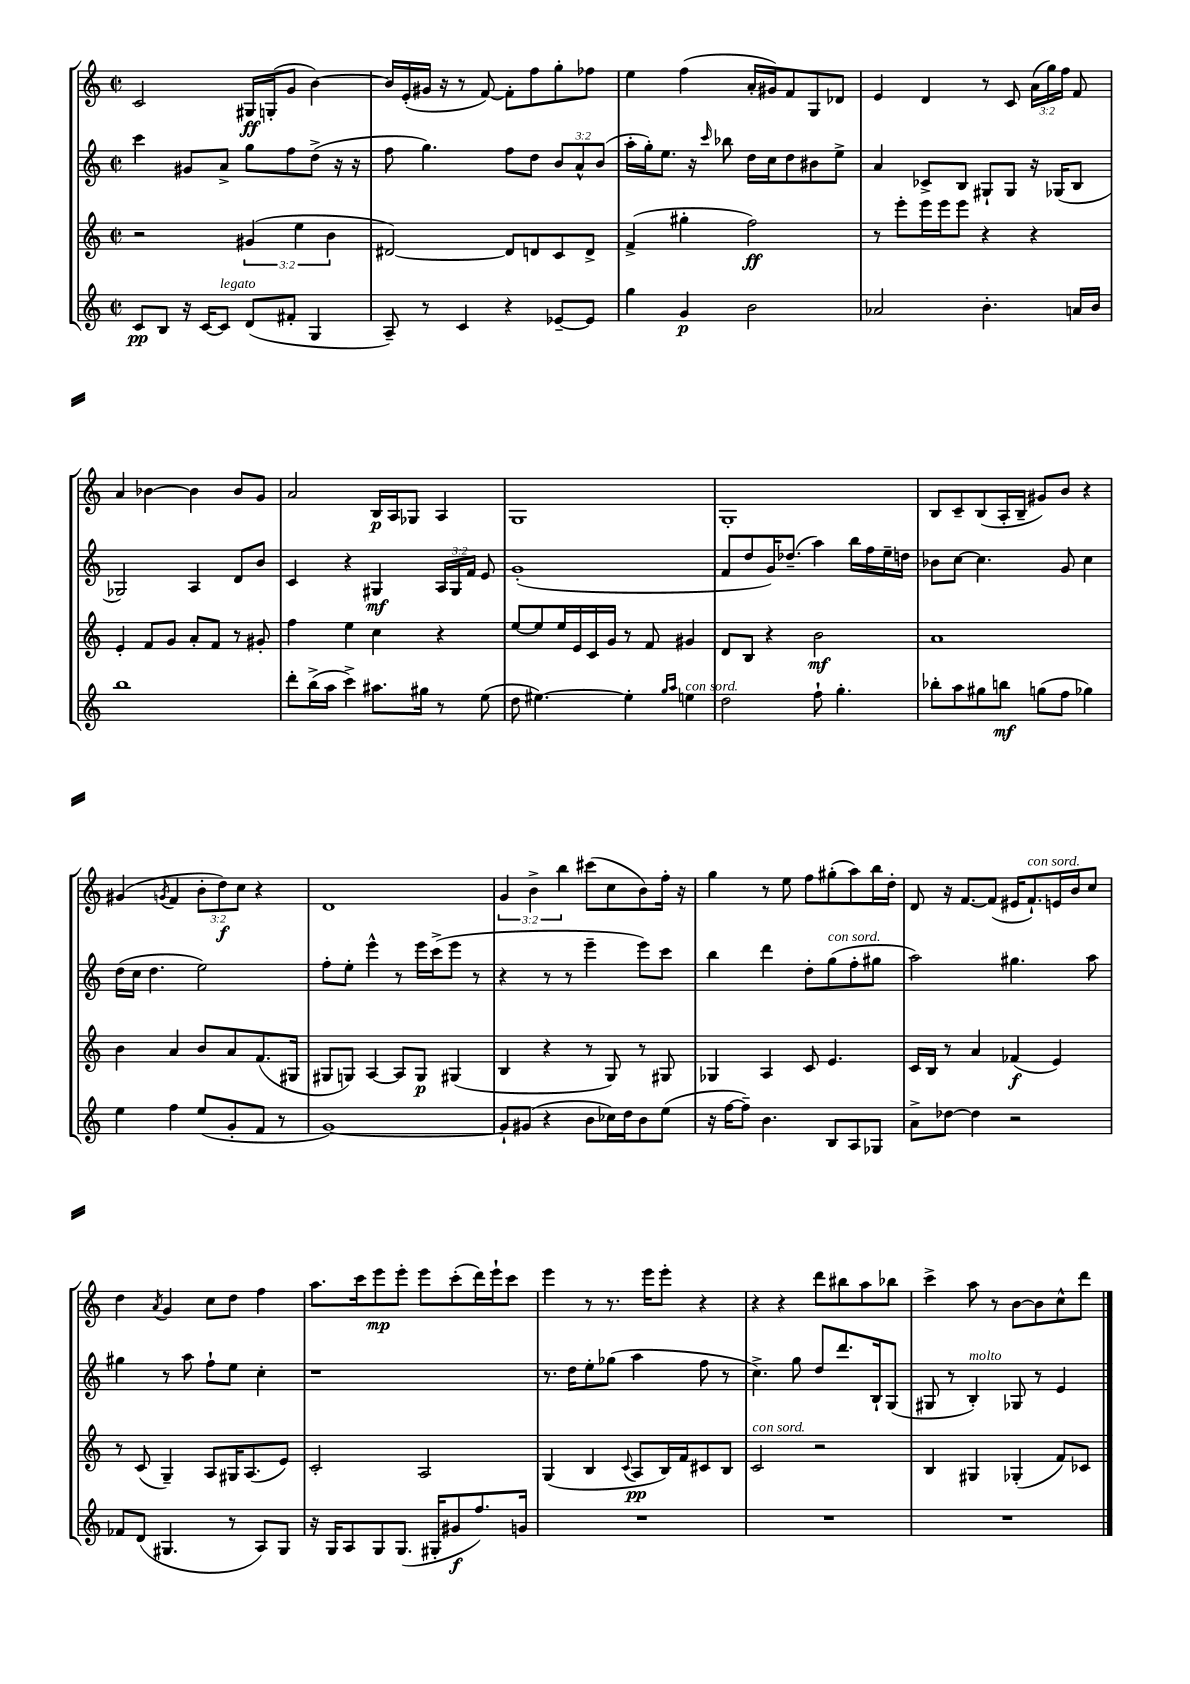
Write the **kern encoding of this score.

**kern	**kern	**kern	**kern
*staff4	*staff3	*staff2	*staff1
*clefG2	*clefG2	*clefG2	*clefG2
*k[]	*k[]	*k[]	*k[]
*M2/2	*M2/2	*M2/2	*M2/2
*met(c|)	*met(c|)	*met(c|)	*met(c|)
8c	2r	4ccc	2c
8B	.	.	.
16r	.	8g#	.
[16c	.	.	.
8c]	.	8a^	.
(8d	(6g#	8gg	16G#
.	.	.	(16G'
8f#'	.	8ff	8g
.	6ee	.	.
4G	.	(8dd^	[4b)
.	6b	.	.
.	.	16r	.
.	.	16r	.
=	=	=	=
8A~)	[2d#)	8ff	16b]
.	.	.	(16e'
8r	.	4.gg)	16g#
.	.	.	16r
4c	.	.	8r
.	.	.	[8f)
4r	8d#]	8ff	8f']
.	8d	8dd	8ff
[8e-~	8c	12b	8gg'
.	.	12a^^	.
8e-]	8d^	.	8ff-
.	.	(12b	.
=	=	=	=
4gg	(4f^	16aa'	4ee
.	.	16gg')	.
.	.	8.ee	.
4g	4gg#'	.	(4ff
.	.	16r	.
.	.	16qqccc	.
.	.	8bb-	.
2b	2ff)	16dd	16a'
.	.	16cc	16g#)
.	.	8dd	8f
.	.	8b#	8G
.	.	8ee^	8d-
=	=	=	=
2a-	8r	4a	4e
.	8eee'	.	.
.	16eee	8c-^	4d
.	16eee	.	.
.	8eee	8B	.
4.b'	4r	8G#`	8r
.	.	8G#	8c
.	4r	16r	(24a
.	.	.	24gg)
.	.	(16G-	.
.	.	.	24ff
16a	.	8B	8f
16b	.	.	.
=	=	=	=
1bb	4e'	2G-)	4a
.	8f	.	[4b-
.	8g	.	.
.	8a'	4A	4b-]
.	8f	.	.
.	8r	8d	8b-
.	8g#'	8b	8g
=	=	=	=
8ddd'	4ff	4c	2a
(16bb^	.	.	.
16aa	.	.	.
4ccc^)	4ee	4r	.
8.aa#	4cc	4G#	16B
.	.	.	16A
.	.	.	8G-
16gg#	.	.	.
8r	4r	24A	4A
.	.	24G#	.
.	.	24f	.
(8ee	.	8e	.
=	=	=	=
8dd	[8ee	(1g'	1G
[4.ee#)	8ee]	.	.
.	16ee	.	.
.	16e	.	.
.	16c	.	.
.	16g	.	.
4ee#']	8r	.	.
.	8f	.	.
16qqgg	.	.	.
16qqaa	.	.	.
4ee	4g#	.	.
=	=	=	=
2dd	8d	8f	1G'
.	8B	8dd	.
.	4r	16g)	.
.	.	(8.dd-~	.
8ff`	2b	4aa)	.
4.gg'	.	.	.
.	.	16bb	.
.	.	16ff	.
.	.	16ee~	.
.	.	16dd	.
=	=	=	=
8bb-'	1a	8b-	8B
8aa	.	[8cc	8c~
8gg#	.	4.cc]	(8B
8bb	.	.	16A'
.	.	.	16B~
(8gg	.	.	8g#)
8ff	.	8g	8b
4gg-)	.	4cc	4r
=	=	=	=
4ee	4b	(16dd	(4g#
.	.	16cc	.
.	.	4.dd	.
.	.	.	8qg
4ff	4a	.	4f
(8ee	8b	2ee)	12b'
.	.	.	12dd)
8g'	8a	.	.
.	.	.	12cc
8f	(8.f	.	4r
8r	.	.	.
.	16G#	.	.
=	=	=	=
[1g)	8G#	8ff'	1d
.	8G)	8ee'	.
.	[4A	4eee^^	.
.	8A]	8r	.
.	8G	16eee	.
.	.	(16ccc^	.
.	(4G#	8eee	.
.	.	8r	.
=	=	=	=
8g`]	4B	4r	6g
(8g#	.	.	.
.	.	.	6b^
4r	4r	8r	.
.	.	.	6bb
.	.	8r	.
8b	8r	4eee~	(8ccc#
16cc-)	8G)	.	8cc
16dd	.	.	.
8b	8r	8eee)	8b)
(8ee	8G#	8ccc	16ff'
.	.	.	16r
=	=	=	=
16r	4G-	4bb	4gg
[16ff	.	.	.
8ff~])	.	.	.
4.b	4A	4ddd	8r
.	.	.	8ee
.	8c	8dd'	8ff
8B	4.e	(8gg	(8gg#'
8A	.	8ff'	8aa)
8G-	.	8gg#	16bb
.	.	.	16dd'
=	=	=	=
8a^	16c	2aa)	8d
.	16B	.	.
[8dd-	8r	.	16r
.	.	.	[8.f
4dd-]	4a	.	.
.	.	.	(8f]
2r	(4f-	4.gg#	16e#
.	.	.	8.f`)
.	4e)	.	16e
.	.	.	16b
.	.	8aa	8cc
=	=	=	=
8f-	8r	4gg#	4dd
(8d	(8c	.	.
.	.	.	8qa
4.G#	4G~)	8r	4g
.	.	8aa	.
.	8A	8ff`	8cc
8r	16G#	8ee	8dd
.	(8.A	.	.
8A)	.	4cc'	4ff
8G#	8e)	.	.
=	=	=	=
16r	2c'	1r	8.aa
16G	.	.	.
8A	.	.	.
.	.	.	16ccc
8G	.	.	8eee
(8.G	.	.	8eee'
.	2A	.	8eee
16G#'	.	.	.
8g#	.	.	(8ccc'
8.ff)	.	.	16ddd)
.	.	.	16eee`
.	.	.	8ccc
16g	.	.	.
=	=	=	=
1r	(4G	8.r	4eee
.	.	16dd	.
.	4B	8ee'	8r
.	.	(8gg-	8.r
.	8qqc	.	.
.	8A	4aa	.
.	.	.	16eee
.	16B)	.	8eee'
.	16f	.	.
.	8c#	8ff	4r
.	8B	8r	.
=	=	=	=
1r	2c	4.cc^)	4r
.	.	.	4r
.	.	8gg	.
.	2r	8dd	8ddd
.	.	8.ddd	8bb#
.	.	.	8aa
.	.	16B`	.
.	.	(8G	8bb-
=	=	=	=
1r	4B	8G#	4ccc^
.	.	8r	.
.	4G#	4B')	8aa
.	.	.	8r
.	(4G-'	8G-	[8b
.	.	8r	8b]
.	8f)	4e	8cc^^
.	8c-	.	8ddd
==	==	==	==
*-	*-	*-	*-
